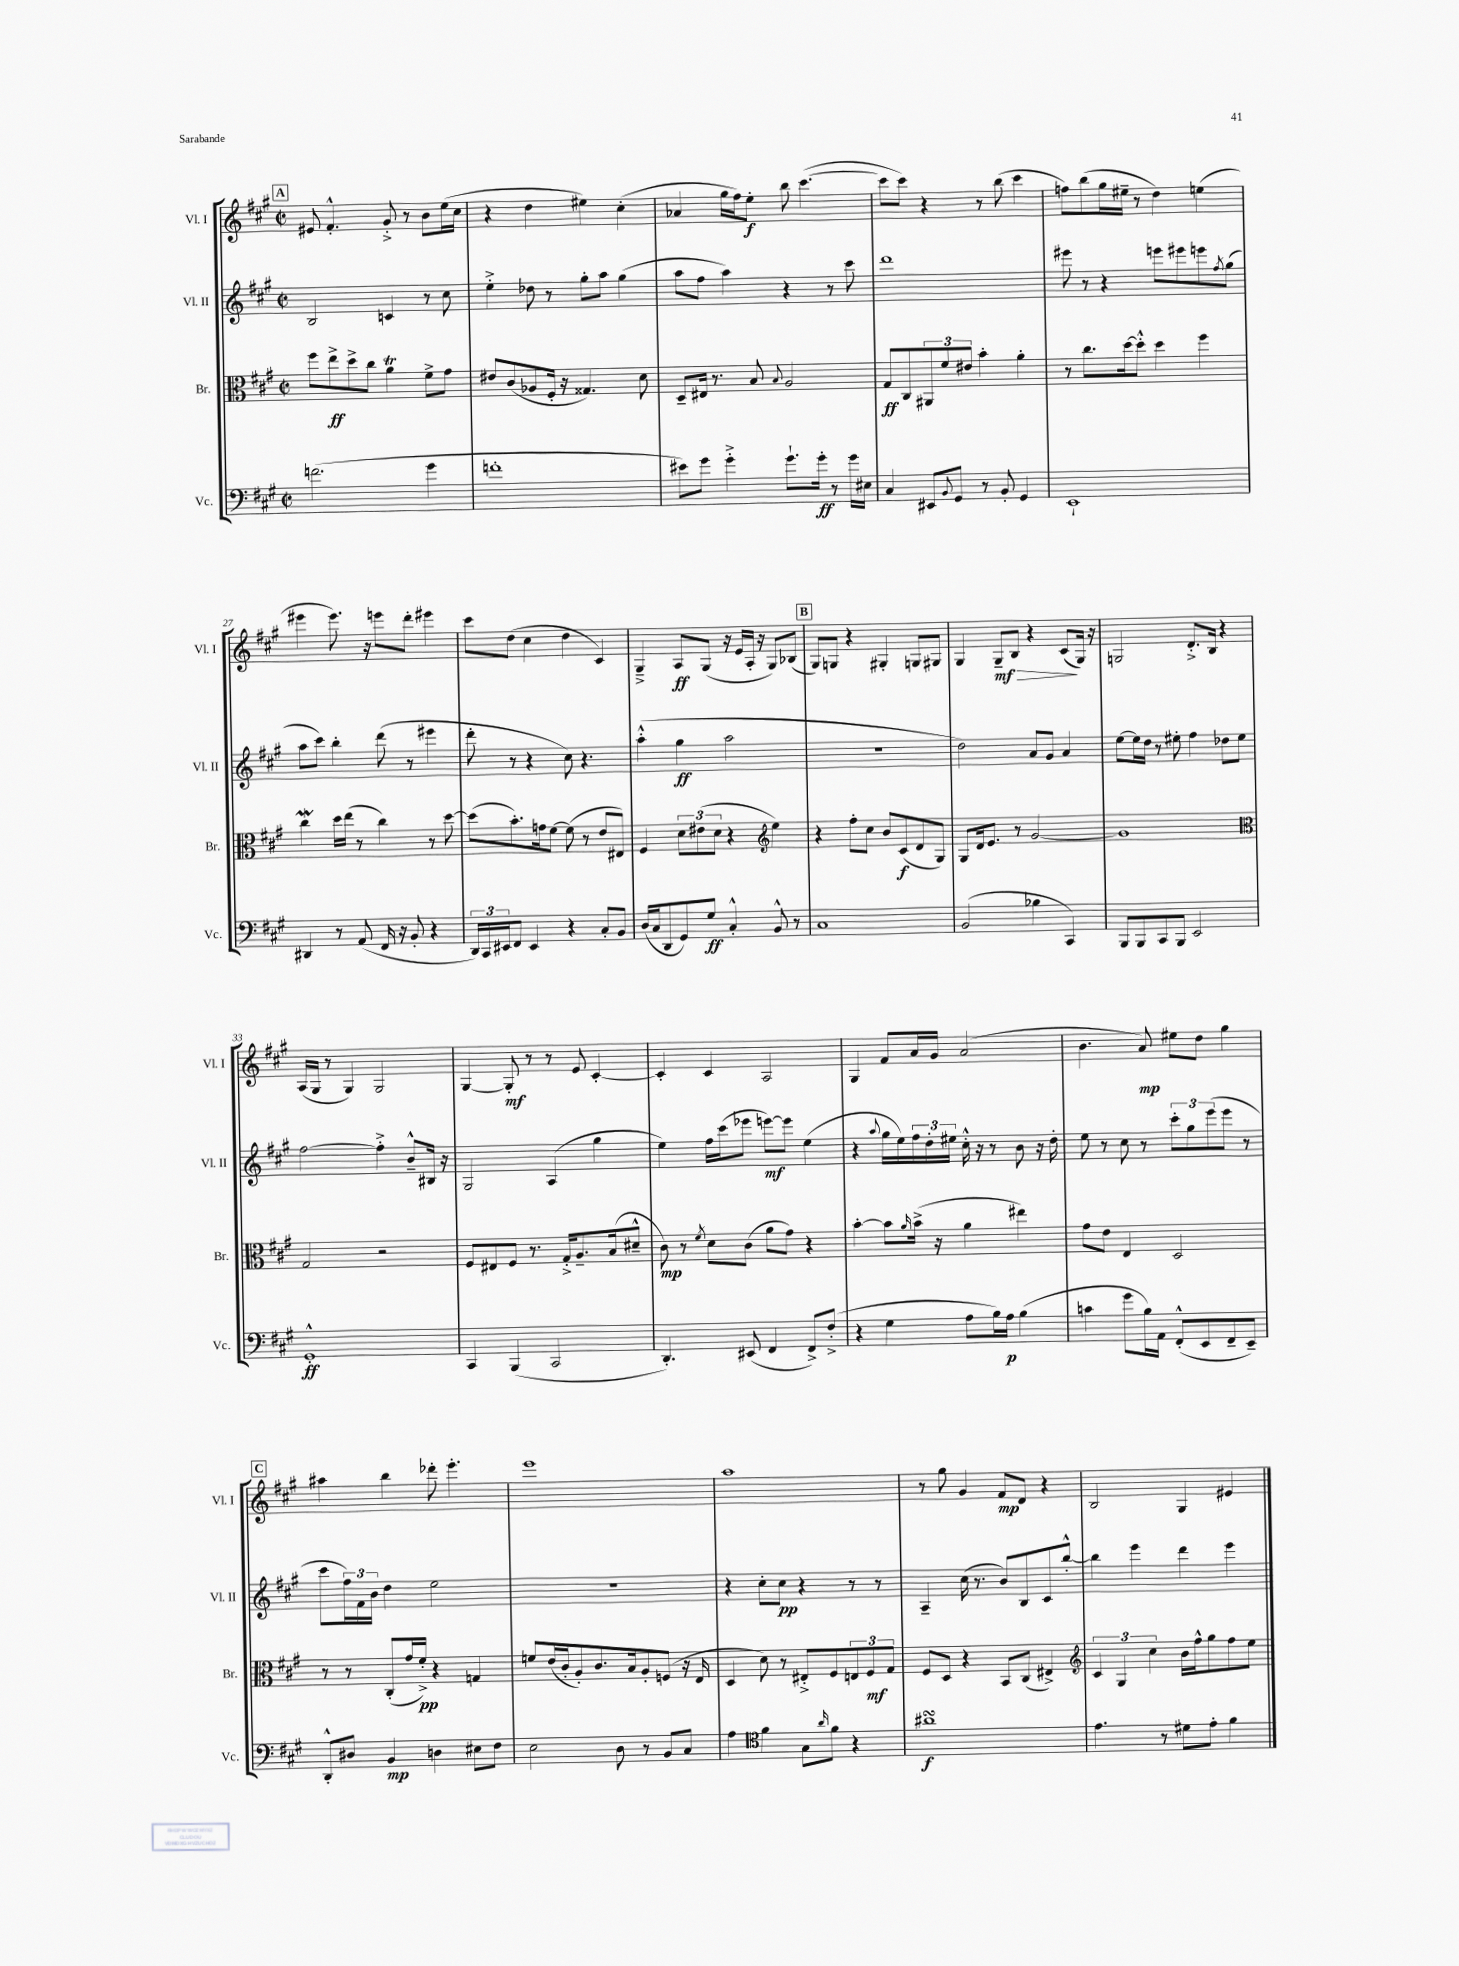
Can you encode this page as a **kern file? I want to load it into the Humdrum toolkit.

**kern	**dynam	**kern	**dynam	**kern	**dynam	**kern	**dynam
*part4	*part4	*part3	*part3	*part2	*part2	*part1	*part1
*staff4	*staff4	*staff3	*staff3	*staff2	*staff2	*staff1	*staff1
*I"Vc.	*	*I"Br.	*	*I"Vl. II	*	*I"Vl. I	*
*I'Vc.	*	*I'Br.	*	*I'Vl. II	*	*I'Vl. I	*
*clefF4	*	*clefC3	*	*clefG2	*	*clefG2	*
*k[f#c#g#]	*	*k[f#c#g#]	*	*k[f#c#g#]	*	*k[f#c#g#]	*
*M2/2	*	*M2/2	*	*M2/2	*	*M2/2	*
*met(c|)	*	*met(c|)	*	*met(c|)	*	*met(c|)	*
!!LO:REH:place=s1:t=A
=22	=22	=22	=22	=22	=22	=22	=22
(2.fn\	.	8ff#\L	.	2B/	.	8e#X/	.
.	.	8ee^\	ff	.	.	4.f#'^^/	.
.	.	8dd^\	.	.	.	.	.
.	.	8cc#\J	.	.	.	.	.
.	.	4aT\	.	4cn/	.	8g#'^/	.
.	.	.	.	.	.	8r	.
4g#\	.	8f#^\L	.	8r	.	8b\L	.
.	.	8g#\J	.	8cc#\	.	(16ee\L	.
.	.	.	.	.	.	16cc#\JJ	.
=23	=23	=23	=23	=23	=23	=23	=23
1fn'	.	8e#X/L	.	4ee'^\	.	4r	.
.	.	(8c#/	.	.	.	.	.
.	.	8A-X/	.	8dd-X\	.	4dd\	.
.	.	16F#'/Jk	.	8r	.	.	.
.	.	16r	.	.	.	.	.
.	.	4.G##X/)	.	8gg#'\L	.	4ee#X\)	.
.	.	.	.	8aa\J	.	.	.
.	.	.	.	(4gg#\	.	(4cc#'\	.
.	.	8d\	.	.	.	.	.
=24	=24	=24	=24	=24	=24	=24	=24
8e#X\L)	.	8D~/L	.	8aa\L	.	4a-X/	.
8g#\J	.	16E#X/Jk	.	8ff#\J	.	.	.
.	.	8.r	.	.	.	.	.
4g#'^\	.	.	.	4aa\)	.	16gg#\LL	.
.	.	.	.	.	.	16ff#\J)	.
.	.	8B/	.	.	.	8ee'\J	f
.	.	8qqB/	.	.	.	.	.
8.g#`\L	.	2A/	.	4r	.	8bb\	.
.	.	.	.	.	.	([4.ccc#\	.
16g#'\Jk	ff	.	.	.	.	.	.
8r	.	.	.	8r	.	.	.
16g#\LL	.	.	.	8ccc#\	.	.	.
16E#X\JJ	.	.	.	.	.	.	.
=25	=25	=25	=25	=25	=25	=25	=25
4C#/	.	8G#/L	ff	1ddd	.	8ccc#\L]	.
.	.	8C#/	.	.	.	8ccc#\J)	.
8EE#X/L	.	12AA#X/	.	.	.	4r	.
.	.	12f#/	.	.	.	.	.
8qqBB/	.	.	.	.	.	.	.
8GG#/J	.	.	.	.	.	.	.
.	.	12e#X/J	.	.	.	.	.
8r	.	4b'\	.	.	.	8r	.
8BB'/	.	.	.	.	.	(8bb\	.
4GG#/	.	4a'\	.	.	.	4ccc#\	.
=26	=26	=26	=26	=26	=26	=26	=26
1EE`	.	8r	.	8eee#X\	.	8ffn\L)	.
.	.	8.cc#\L	.	8r	.	(8bb\	.
.	.	.	.	4r	.	16gg#\L	.
.	.	[16dd\k	.	.	.	16ee#X~\JJ	.
.	.	8dd'^^\J]	.	.	.	8r	.
.	.	4dd\	.	8eeen\L	.	4dd\)	.
.	.	.	.	8eee#X\	.	.	.
.	.	4ff#\	.	8eeen\	.	(4een\	.
.	.	.	.	8qff#/	.	.	.
.	.	.	.	(8gg#\J	.	.	.
!!LO:LB:g=z
=27	=27	=27	=27	=27	=27	=27	=27
4DD#X/	.	4cc#W\	.	8aa\L	.	4eee#X\	.
.	.	.	.	8ccc#\J)	.	.	.
8r	.	16dd\LL	.	4bb'\	.	8.eee#\)	.
.	.	(16ee\JJ	.	.	.	.	.
(8AA/	.	8r	.	.	.	.	.
.	.	.	.	.	.	16r	.
16FF#/	.	4cc#\)	.	(8ddd\	.	8eeen\L	.
16r	.	.	.	.	.	.	.
8BB'/	.	.	.	8r	.	8ddd'\J	.
4r	.	8r	.	4eee#X\	.	4eee#X\	.
.	.	[8dd\	.	.	.	.	.
=28	=28	=28	=28	=28	=28	=28	=28
24DD/LL)	.	(8dd\L]	.	8ddd'\	.	8ccc#\L	.
24CC#/	.	.	.	.	.	.	.
24EE#X/J	.	.	.	.	.	.	.
8FF#/J	.	8.b'\)	.	8r	.	(8dd\J	.
4EE#/	.	.	.	4r	.	4cc#\	.
.	.	16gn\k	.	.	.	.	.
.	.	[8f#\J	.	.	.	.	.
4r	.	(8f#\]	.	8cc#\)	.	4dd\	.
.	.	8r	.	4.r	.	.	.
8C#'/L	.	8e/L	.	.	.	4c#/)	.
8BB/J	.	8E#X/J)	.	.	.	.	.
=29	=29	=29	=29	=29	=29	=29	=29
(16D/LL	.	4F#/	.	(4aa'^^\	.	4G#~^/	.
16C#/J	.	.	.	.	.	.	.
8DD/	.	.	.	.	.	.	.
8GG#/)	.	12d\L	.	4gg#\	ff	8A/L	ff
.	.	(12e#X\	.	.	.	.	.
8G#/J	ff	.	.	.	.	(8G#/J	.
.	.	12d\J	.	.	.	.	.
4C#'^^/	.	4r	.	2aa\	.	16r	.
.	.	.	.	.	.	16e/LL	.
.	.	.	.	.	.	16A'/JJ	.
.	.	.	.	.	.	16r	.
*	*	*clefG2	*	*	*	*	*
8BB^^/	.	4ee\)	.	.	.	8G#/L)	.
8r	.	.	.	.	.	(8B-X/J	.
!!LO:REH:place=s1:t=B
=30	=30	=30	=30	=30	=30	=30	=30
1C#	.	4r	.	1r	.	8G#/L)	.
.	.	.	.	.	.	8Gn/J	.
.	.	8ff#'\L	.	.	.	4r	.
.	.	8cc#\J	.	.	.	.	.
.	.	8b/L	.	.	.	4G#X'/	.
.	.	(8c#/	f	.	.	.	.
.	.	8d/	.	.	.	8Gn/L	.
.	.	8G#/J)	.	.	.	8G#X/J	.
=31	=31	=31	=31	=31	=31	=31	=31
(2BB/	.	8G#/L	.	2dd\)	.	4G#/	.
.	.	16d/k	.	.	.	.	.
.	.	8.e/J	.	.	.	.	.
!	!	!	!	!	!	!	!LO:HP:b
.	.	.	.	.	.	8G#~/L	> mf
.	.	8r	.	.	.	8B/J	.
4B-X\	.	[2g#/	.	8a/L	.	4r	.
.	.	.	.	8g#/J	.	.	.
4CC#/)	.	.	.	4a/	.	(8c#/L	.
.	.	.	.	.	.	16G#/Jk)	]
.	.	.	.	.	.	16r	.
=32	=32	=32	=32	=32	=32	=32	=32
8BBB/L	.	1g#]	.	[8ee\L	.	2Gn/	.
8BBB/	.	.	.	16ee\L]	.	.	.
.	.	.	.	16dd\JJ	.	.	.
8CC#/	.	.	.	8r	.	.	.
8BBB/J	.	.	.	8ee#X'\	.	.	.
2EE/	.	.	.	4ff#\	.	8.d'^/L	.
.	.	.	.	.	.	16B/Jk	.
.	.	.	.	8dd-X\L	.	4r	.
.	.	.	.	8ee#\J	.	.	.
!!LO:LB:g=z
=33	=33	=33	=33	=33	=33	=33	=33
*	*	*clefC3	*	*	*	*	*
1GG#'^^	ff	2G#/	.	[2ff#\	.	(16A/LL	.
.	.	.	.	.	.	16G#/JJ	.
.	.	.	.	.	.	8r	.
.	.	.	.	.	.	4G#/)	.
.	.	2r	.	4ff#'^\]	.	2G#/	.
.	.	.	.	8b~^^/L	.	.	.
.	.	.	.	16B#X/Jk	.	.	.
.	.	.	.	16r	.	.	.
=34	=34	=34	=34	=34	=34	=34	=34
4CC#/	.	8F#/L	.	2G#/	.	[4G#/	.
.	.	8E#X/	.	.	.	.	.
(4BBB/	.	8F#/J	.	.	.	8G#'/]	mf
.	.	8.r	.	.	.	8r	.
2CC#/	.	.	.	(4A/	.	8r	.
.	.	16G#'^/KL	.	.	.	.	.
.	.	8.A~/	.	.	.	8e/	.
.	.	.	.	4gg#\	.	[4c#'/	.
.	.	(16B/k	.	.	.	.	.
.	.	8d#X~^^/J	.	.	.	.	.
=35	=35	=35	=35	=35	=35	=35	=35
4.DD'/)	.	8c#\)	mp	4ee\)	.	4c#'/]	.
.	.	8r	.	.	.	.	.
.	.	8qf#/	.	.	.	.	.
.	.	8d\L	.	16ff#\LL	.	4c#/	.
.	.	.	.	(16ccc#\J	.	.	.
(8EE#X/	.	(8c#\J	.	8eee-X\J	.	.	.
4FF#/	.	8a\L	.	[8eeen\L)	mf	2A/	.
.	.	8g#\J)	.	8eee\J]	.	.	.
8FF#^/L)	.	4r	.	(4ee\	.	.	.
(8F#'^/J	.	.	.	.	.	.	.
=36	=36	=36	=36	=36	=36	=36	=36
4r	.	[4b'\	.	4r	.	4G#/	.
.	.	.	.	8qqaa/	.	.	.
4G#\	.	8b\L]	.	16gg#\LL	.	8f#/L	.
.	.	.	.	16ee\)	.	.	.
.	.	16qqa/	.	.	.	.	.
.	.	(16b^\Jk	.	24ff#\	.	16a/L	.
.	.	.	.	24dd'\	.	.	.
.	.	16r	.	.	.	16g#/JJ	.
.	.	.	.	24ee#X\JJ	.	.	.
8A\L	.	4a\	.	16cc#'^^\	.	(2a/	.
.	.	.	.	16r	.	.	.
16B\L)	.	.	.	8r	.	.	.
16A\JJ	p	.	.	.	.	.	.
(4B\	.	4ee#X\)	.	8b\	.	.	.
.	.	.	.	16r	.	.	.
.	.	.	.	16dd'\	.	.	.
=37	=37	=37	=37	=37	=37	=37	=37
4cn\	.	8g#\L	.	8ee\	.	4.b\	.
.	.	8e\J	.	8r	.	.	.
8g#\L	.	4E/	.	8cc#\	.	.	.
16B\L)	.	.	.	8r	.	8a/)	mp
16AA\JJ	.	.	.	.	.	.	.
(8FF#'^^/L	.	2D/	.	12ccc#'\L	.	8ee#X\L	.
.	.	.	.	12gg#\	.	.	.
8EE/	.	.	.	.	.	8dd\J	.
.	.	.	.	(12eee\	.	.	.
8FF#~/	.	.	.	8eee\J	.	4gg#\	.
8EE~/J)	.	.	.	8r	.	.	.
!!LO:LB:g=z
!!LO:REH:place=s1:t=C
=38	=38	=38	=38	=38	=38	=38	=38
8DD'^^/L	.	8r	.	8ccc#\L	.	4aa#X\	.
8D#X/J	.	8r	.	24ff#\L)	.	.	.
.	.	.	.	24f#\	.	.	.
.	.	.	.	24b\JJ	.	.	.
4BB/	mp	(8C#'/L	.	4dd\	.	4bb\	.
.	.	16g#/L	.	.	.	.	.
.	.	16f#'^/JJ)	pp	.	.	.	.
4Dn\	.	4r	.	2ee\	.	8ddd-X'\	.
.	.	.	.	.	.	4.eee'\	.
8E#X\L	.	4Gn/	.	.	.	.	.
8F#\J	.	.	.	.	.	.	.
=39	=39	=39	=39	=39	=39	=39	=39
2E\	.	8fn/L	.	1r	.	1eee	.
.	.	(16e/L	.	.	.	.	.
.	.	16c#'/J	.	.	.	.	.
.	.	8A'/)	.	.	.	.	.
.	.	8.c#/	.	.	.	.	.
8D\	.	.	.	.	.	.	.
.	.	16B/k	.	.	.	.	.
8r	.	8A'/	.	.	.	.	.
8BB/L	.	(8Fn/J	.	.	.	.	.
8C#/J	.	16r	.	.	.	.	.
.	.	16E/	.	.	.	.	.
=40	=40	=40	=40	=40	=40	=40	=40
4A\	.	4D/	.	4r	.	1aa	.
*clefC4	*	*	*	*	*	*	*
4f#\	.	8d\)	.	8cc#'\L	.	.	.
.	.	8r	.	8cc#\J	pp	.	.
8G#\L	.	8E#X'^/L	.	4r	.	.	.
16qqa/	.	.	.	.	.	.	.
8f#\J	.	8F#/	.	.	.	.	.
4r	.	12En/	.	8r	.	.	.
.	.	12F#/	mf	.	.	.	.
.	.	.	.	8r	.	.	.
.	.	12G#/J	.	.	.	.	.
=41	=41	=41	=41	=41	=41	=41	=41
1a#XsSsS	f	8F#/L	.	4A~/	.	8r	.
.	.	8D/J	.	.	.	8gg#\	.
.	.	4r	.	(16cc#\	.	4g#/	.
.	.	.	.	8.r	.	.	.
.	.	8BB/L	.	8b/L)	.	8f#/L	mp
.	.	(8C#/J	.	8B/	.	8d/J	.
.	.	4E#X^/)	.	8c#/	.	4r	.
.	.	.	.	[8bb'^^/J	.	.	.
=42	=42	=42	=42	=42	=42	=42	=42
*	*	*clefG2	*	*	*	*	*
4.e\	.	6c#/	.	4bb\]	.	2B/	.
.	.	6G#/	.	.	.	.	.
.	.	.	.	4eee\	.	.	.
.	.	6cc#\	.	.	.	.	.
8r	.	.	.	.	.	.	.
8d#X\L	.	16b\LL	.	4ddd\	.	4G#/	.
.	.	16ff#^^\J	.	.	.	.	.
8e'\J	.	8gg#\	.	.	.	.	.
4f#\	.	8ff#\	.	4eee\	.	4e#X/	.
.	.	8ee\J	.	.	.	.	.
==	==	==	==	==	==	==	==
*-	*-	*-	*-	*-	*-	*-	*-
